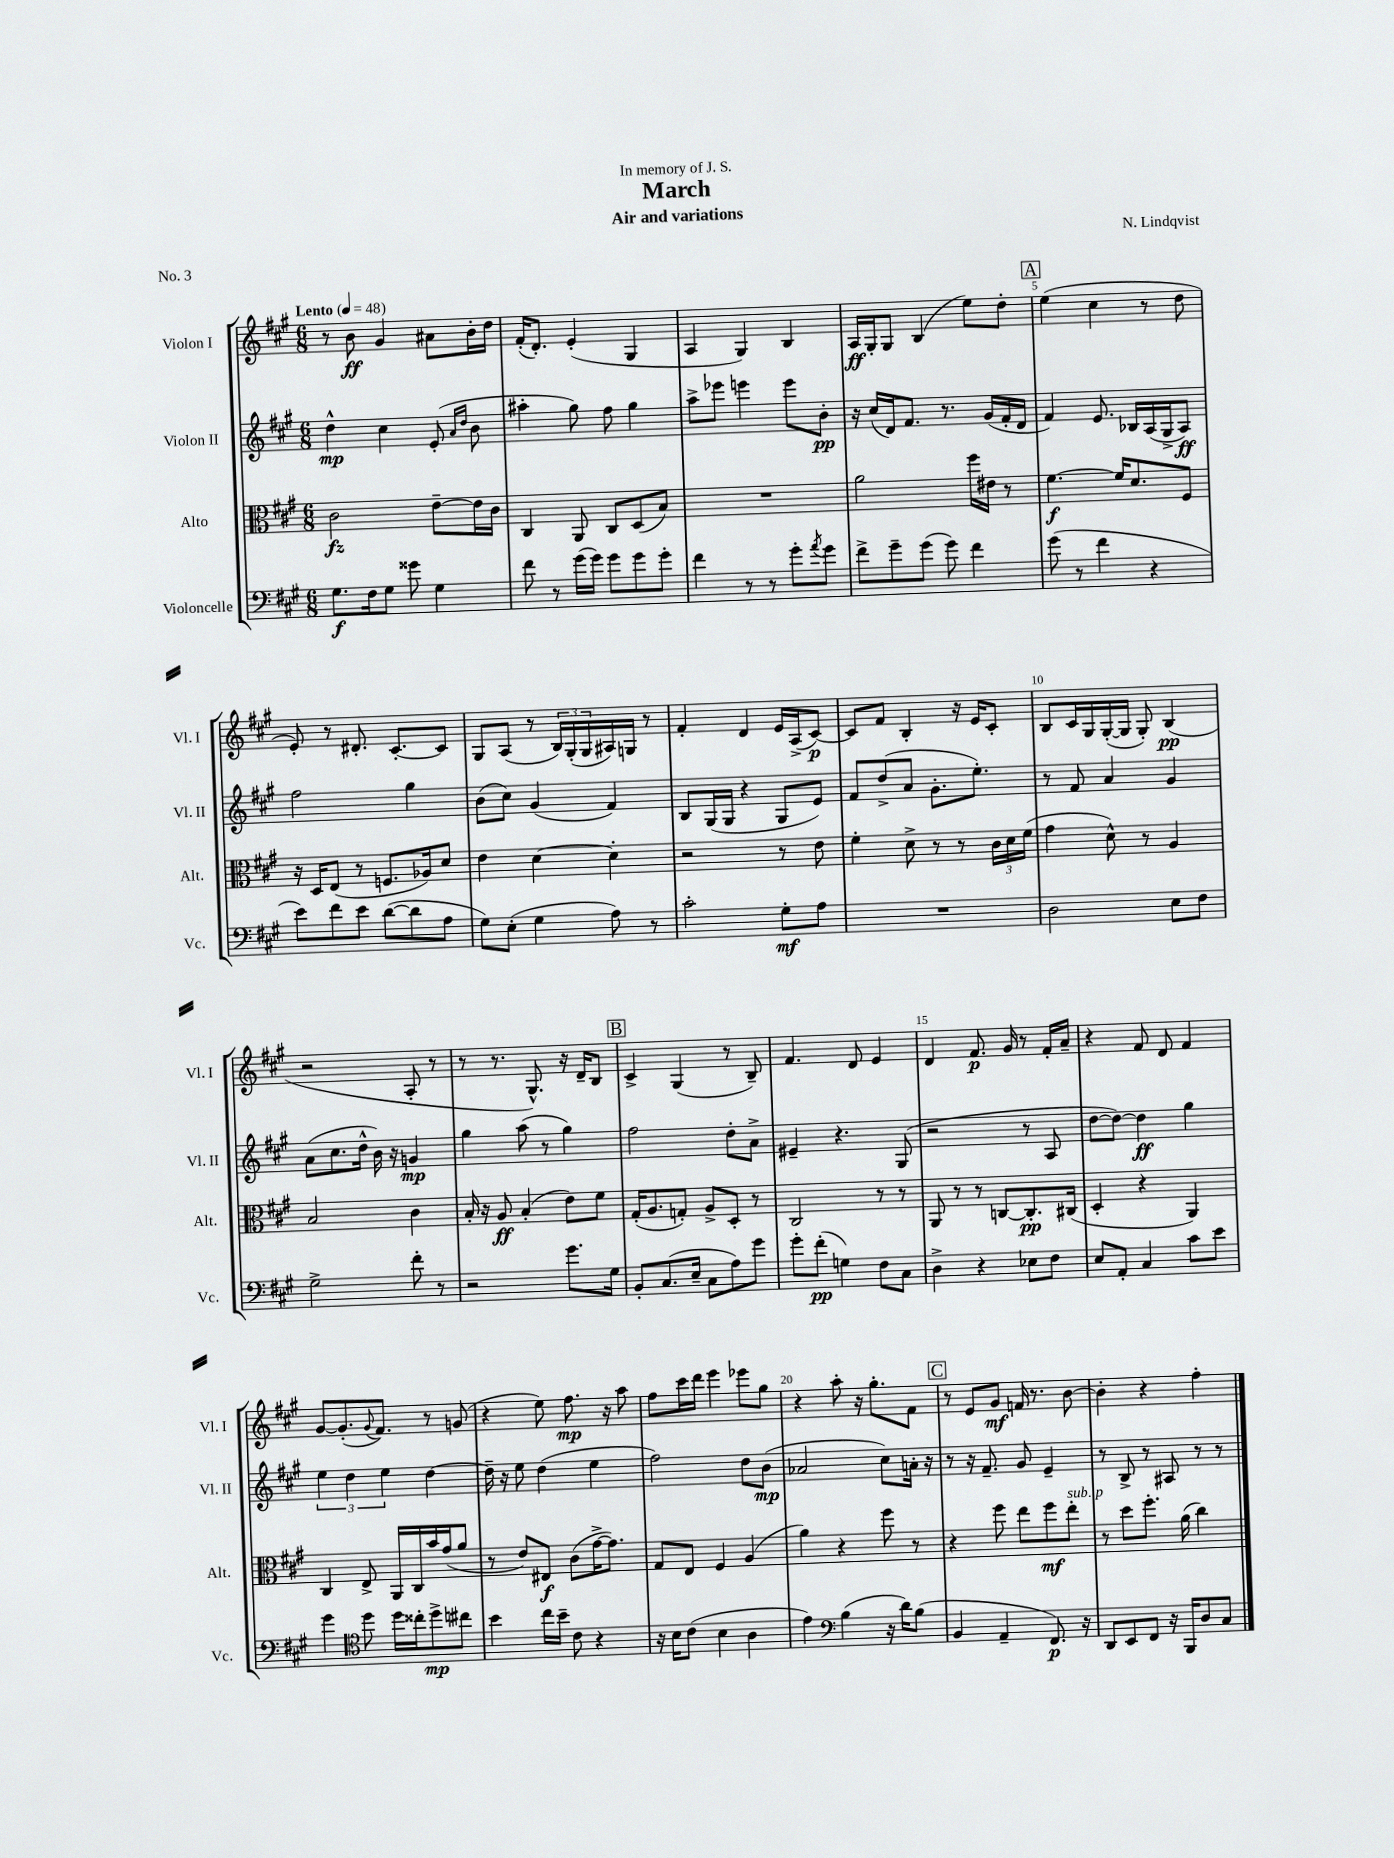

**kern	**dynam	**kern	**dynam	**kern	**dynam	**kern	**dynam
*part4	*part4	*part3	*part3	*part2	*part2	*part1	*part1
*staff4	*staff4	*staff3	*staff3	*staff2	*staff2	*staff1	*staff1
*I"Violoncelle	*	*I"Alto	*	*I"Violon II	*	*I"Violon I	*
*I'Vc.	*	*I'Alt.	*	*I'Vl. II	*	*I'Vl. I	*
*clefF4	*	*clefC3	*	*clefG2	*	*clefG2	*
*k[f#c#g#]	*	*k[f#c#g#]	*	*k[f#c#g#]	*	*k[f#c#g#]	*
*M6/8	*	*M6/8	*	*M6/8	*	*M6/8	*
*MM48	*	*MM48	*	*MM48	*	*MM48	*
=1	=1	=1	=1	=1	=1	=1	=1
!	!	!	!	!	!	!LO:TX:a:B:t=Lento	!
8.G#\L	f	2c#\	fz	4dd^^\	mp	8r	.
.	.	.	.	.	.	8b\	ff
16F#\k	.	.	.	.	.	.	.
8G#\J	.	.	.	4cc#\	.	4g#/	.
8g##X\	.	.	.	.	.	.	.
4G#\	.	[8e~\L	.	(8e'/	.	8a#X\L	.
.	.	.	.	16qqa/LL	.	.	.
.	.	.	.	16qqdd/JJ	.	.	.
.	.	16e\L]	.	8b\	.	16b'\L	.
.	.	16c#\JJ	.	.	.	16dd\JJ	.
=2	=2	=2	=2	=2	=2	=2	=2
8f#\	.	4C#/	.	4aa#X'\	.	(16f#'/KL	.
.	.	.	.	.	.	8.d'/J)	.
8r	.	.	.	.	.	.	.
(16g#\LL	.	8AA/	.	8gg#\)	.	(4e'/	.
16g#\JJ)	.	.	.	.	.	.	.
8g#\L	.	8C#/L	.	8ff#\	.	.	.
8g#\	.	(8D/	.	4gg#\	.	4G#/	.
8g#'\J	.	8B/J)	.	.	.	.	.
=3	=3	=3	=3	=3	=3	=3	=3
4f#\	.	2.r	.	8aa^\L	.	4A/	.
.	.	.	.	8eee-X\J	.	.	.
8r	.	.	.	4eeen\	.	4G#/)	.
8r	.	.	.	.	.	.	.
8g#'\L	.	.	.	8eee\L	.	4B/	.
8qa/	.	.	.	.	.	.	.
8g#\J	.	.	.	8b'\J	pp	.	.
=4	=4	=4	=4	=4	=4	=4	=4
8f#^\L	.	2a\	.	16r	.	16A/LL	ff
.	.	.	.	(16cc#/LL	.	16G#'/J	.
8g#~\	.	.	.	16d/J)	.	8G#/J	.
.	.	.	.	8.f#/J	.	.	.
(8g#\J	.	.	.	.	.	(4B/	.
8g#\)	.	.	.	8.r	.	.	.
4f#\	.	16ff#\LL	.	.	.	8ee\L)	.
.	.	16e#X\JJ	.	(16g#/LL	.	.	.
.	.	8r	.	16f#'/	.	8dd'\J	.
.	.	.	.	16d/JJ	.	.	.
!!LO:REH:place=s1:t=A
=5	=5	=5	=5	=5	=5	=5	=5
(8g#\	.	[4.f#\	f	4f#/)	.	(4ee\	.
8r	.	.	.	.	.	.	.
4f#\	.	.	.	8.e/	.	4cc#\	.
.	.	16f#/KL]	.	.	.	.	.
.	.	8.d/	.	16B-X/LL	.	.	.
4r	.	.	.	(16A/	.	8r	.
.	.	.	.	16G#^/J	.	.	.
.	.	8F#/J	.	8A/J)	ff	8dd\	.
!!LO:LB:g=z
=6	=6	=6	=6	=6	=6	=6	=6
8e\L)	.	16r	.	2ff#\	.	8e'/)	.
.	.	16D/KL	.	.	.	.	.
8f#\	.	(8E/J	.	.	.	8r	.
8e\J	.	8r	.	.	.	8.d#X'/	.
([8d\L	.	8.Fn/L	.	.	.	.	.
.	.	.	.	.	.	[8.c#'/L	.
8d\]	.	.	.	4gg#\	.	.	.
.	.	16A-X/k)	.	.	.	.	.
8A\J	.	8d/J	.	.	.	8c#/J]	.
=7	=7	=7	=7	=7	=7	=7	=7
8G#\L)	.	4e\	.	(8b\L	.	8G#/L	.
(8E'\J	.	.	.	8cc#\J)	.	(8A/J	.
4G#\	.	[4d\	.	(4g#/	.	8r	.
.	.	.	.	.	.	24B/LL)	.
.	.	.	.	.	.	(24G#'/	.
.	.	.	.	.	.	24G#/	.
8A\)	.	4d'\]	.	4f#/)	.	16A#X/)	.
.	.	.	.	.	.	16Gn/JJ	.
8r	.	.	.	.	.	8r	.
=8	=8	=8	=8	=8	=8	=8	=8
2c#'\	.	2r	.	8B/L	.	4f#'/	.
.	.	.	.	(16G#/L	.	.	.
.	.	.	.	16G#/JJ	.	.	.
.	.	.	.	4r	.	4d/	.
8G#'\L	mf	8r	.	8G#/L	.	16e/LL	.
.	.	.	.	.	.	(16A^/J	.
8A\J	.	8e\	.	8e/J)	.	[8c#/J)	p
=9	=9	=9	=9	=9	=9	=9	=9
2.r	.	4f#'\	.	8f#/L	.	8c#/L]	.
.	.	.	.	(8dd^/	.	8f#/J	.
.	.	8d^\	.	8a/J	.	4B'/	.
.	.	8r	.	8.g#'\L	.	.	.
.	.	8r	.	.	.	16r	.
.	.	.	.	8.ee'\J)	.	16e/KL	.
.	.	24c#\LL	.	.	.	8c#'/J	.
.	.	24d\	.	.	.	.	.
.	.	(24f#\JJ	.	.	.	.	.
=10	=10	=10	=10	=10	=10	=10	=10
2D\	.	4g#\	.	8r	.	8B/L	.
.	.	.	.	8f#/	.	16c#/L	.
.	.	.	.	.	.	16G#/	.
.	.	8d^^\)	.	4a/	.	([16G#'/	.
.	.	.	.	.	.	16G#/JJ]	.
.	.	8r	.	.	.	8G#'/)	.
8E\L	.	4A/	.	4g#/	.	(4B/	pp
8F#\J	.	.	.	.	.	.	.
!!LO:LB:g=z
=11	=11	=11	=11	=11	=11	=11	=11
2G#^\	.	2B/	.	(8a\L	.	2r	.
.	.	.	.	8.cc#\	.	.	.
.	.	.	.	16dd^^\Jk	.	.	.
.	.	.	.	16b\)	.	.	.
.	.	.	.	16r	.	.	.
8f#'\	.	4c#\	.	4gn/	mp	8A'/	.
8r	.	.	.	.	.	8r	.
=12	=12	=12	=12	=12	=12	=12	=12
2r	.	16B'/	.	4gg#\	.	8r	.
.	.	16r	.	.	.	.	.
.	.	8A/	ff	.	.	8.r	.
.	.	(4B'/	.	(8aa\	.	.	.
.	.	.	.	.	.	8.G#^^/)	.
.	.	.	.	8r	.	.	.
8.g#\L	.	8e\L)	.	4gg#\)	.	16r	.
.	.	.	.	.	.	16d~/KL	.
.	.	8f#\J	.	.	.	8B/J	.
16G#\Jk	.	.	.	.	.	.	.
!!LO:REH:place=s1:t=B
=13	=13	=13	=13	=13	=13	=13	=13
8BB'/L	.	(16G#'/KL	.	2ff#\	.	4c#^/	.
.	.	8.A/	.	.	.	.	.
(8.C#/	.	.	.	.	.	.	.
.	.	8Gn'/J)	.	.	.	(4G#/	.
16E~/Jk	.	.	.	.	.	.	.
8C#\L	.	8A^/L	.	.	.	.	.
8A\)	.	8D'/J	.	8dd'\L	.	8r	.
8g#\J	.	8r	.	8a^\J	.	8B~/)	.
=14	=14	=14	=14	=14	=14	=14	=14
8g#'\L	.	2C#/	.	4e#X~/	.	4.f#/	.
(8f#'\J	pp	.	.	.	.	.	.
4Gn\)	.	.	.	4.r	.	.	.
.	.	.	.	.	.	8d/	.
8F#\L	.	8r	.	.	.	4e/	.
8C#\J	.	8r	.	(8G#/	.	.	.
=15	=15	=15	=15	=15	=15	=15	=15
4D^\	.	8AA/	.	2r	.	4d/	.
.	.	8r	.	.	.	.	.
4r	.	8r	.	.	.	8.f#/	p
.	.	[8Cn/L	.	.	.	.	.
.	.	.	.	.	.	16g#/	.
8E-X\L	.	8.C'/]	pp	8r	.	8r	.
8F#\J	.	.	.	8A/	.	16f#'/LL	.
.	.	(16C#X/Jk	.	.	.	16a~/JJ	.
=16	=16	=16	=16	=16	=16	=16	=16
8E/L	.	4D'/	.	[8dd\L	.	4r	.
8AA'/J	.	.	.	8dd\J_)	.	.	.
4C#/	.	4r	.	4dd\]	ff	8f#/	.
.	.	.	.	.	.	8d/	.
8c#\L	.	4AA/)	.	4gg#\	.	4f#/	.
8e\J	.	.	.	.	.	.	.
!!LO:LB:g=z
=17	=17	=17	=17	=17	=17	=17	=17
4g#\	.	4C#/	.	6ee\	.	[8g#/L	.
.	.	.	.	.	.	(8.g#'/]	.
.	.	.	.	6dd\	.	.	.
*clefC4	*	*	*	*	*	*	*
8dd\	.	8E^/	.	.	.	.	.
.	.	.	.	.	.	8qqg#/	.
.	.	.	.	.	.	8.f#/J)	.
.	.	.	.	6ee\	.	.	.
16dd\LL	.	16AA/LL	.	.	.	.	.
16cc##X'\J	.	16C#/	.	.	.	.	.
8dd^\	mp	16b/	.	[4dd\	.	8r	.
.	.	(16g#/J	.	.	.	.	.
8cc#X\J	.	8a/J	.	.	.	(8gn/	.
=18	=18	=18	=18	=18	=18	=18	=18
4b\	.	8r	.	16dd~\]	.	4r	.
.	.	.	.	16r	.	.	.
.	.	8e/L)	.	8ee\	.	.	.
16cc#\LL	.	8E#X/J	f	(4dd\	.	8ee\)	.
16b~\JJ	.	.	.	.	.	.	.
8c#\	.	(8c#\L	.	.	.	8.ff#\	mp
4r	.	[16g#^\K	.	4ee\	.	.	.
.	.	8.g#\J])	.	.	.	16r	.
.	.	.	.	.	.	8aa\	.
=19	=19	=19	=19	=19	=19	=19	=19
16r	.	8G#/L	.	2ff#\)	.	8ff#\L	.
16B\KL	.	.	.	.	.	.	.
(8c#\J	.	8E/J	.	.	.	16ccc#\L	.
.	.	.	.	.	.	16ddd\JJ	.
4B\	.	4F#/	.	.	.	4eee\	.
4A\	.	(4A/	.	8dd\L	.	8eee-X\L	.
.	.	.	.	(8b\J	mp	8gg#\J	.
=20	=20	=20	=20	=20	=20	=20	=20
4e\)	.	4a\)	.	2a-X/	.	4r	.
*clefF4	*	*	*	*	*	*	*
(4B\	.	4r	.	.	.	8aa'\	.
.	.	.	.	.	.	16r	.
.	.	.	.	.	.	8.gg#'\L	.
16r	.	8ff#\	.	8cc#\L)	.	.	.
16d\KL)	.	.	.	.	.	.	.
(8B\J	.	8r	.	16an'\Jk	.	8f#\J	.
.	.	.	.	16r	.	.	.
!!LO:REH:place=s1:t=C
=21	=21	=21	=21	=21	=21	=21	=21
4BB/	.	4r	.	8r	.	8r	.
.	.	.	.	16r	.	8e/L	.
.	.	.	.	8.f#~/	.	.	.
4AA~/	.	8ff#\	.	.	.	8g#/J	mf
.	.	8ee\L	.	8g#/	.	16fn/	.
.	.	.	.	.	.	8.r	.
8.FF#/)	p	8ff#\	mf	4e~/	.	.	.
!	!	!LO:TX:a:i:t=sub. p	!	!	!	!	!
.	.	8ee'\J	.	.	.	[8b\	.
16r	.	.	.	.	.	.	.
=22	=22	=22	=22	=22	=22	=22	=22
8DD/L	.	8r	.	8r	.	4b'\]	.
8EE/	.	8dd\L	.	8B^/	.	.	.
8FF#/J	.	8.ff#'\J	.	8r	.	4r	.
16r	.	.	.	8A#X/	.	.	.
16BBB/KL	.	(16a\	.	.	.	.	.
8D/	.	4cc#\)	.	8r	.	4ff#'\	.
8C#/J	.	.	.	8r	.	.	.
==	==	==	==	==	==	==	==
*-	*-	*-	*-	*-	*-	*-	*-
